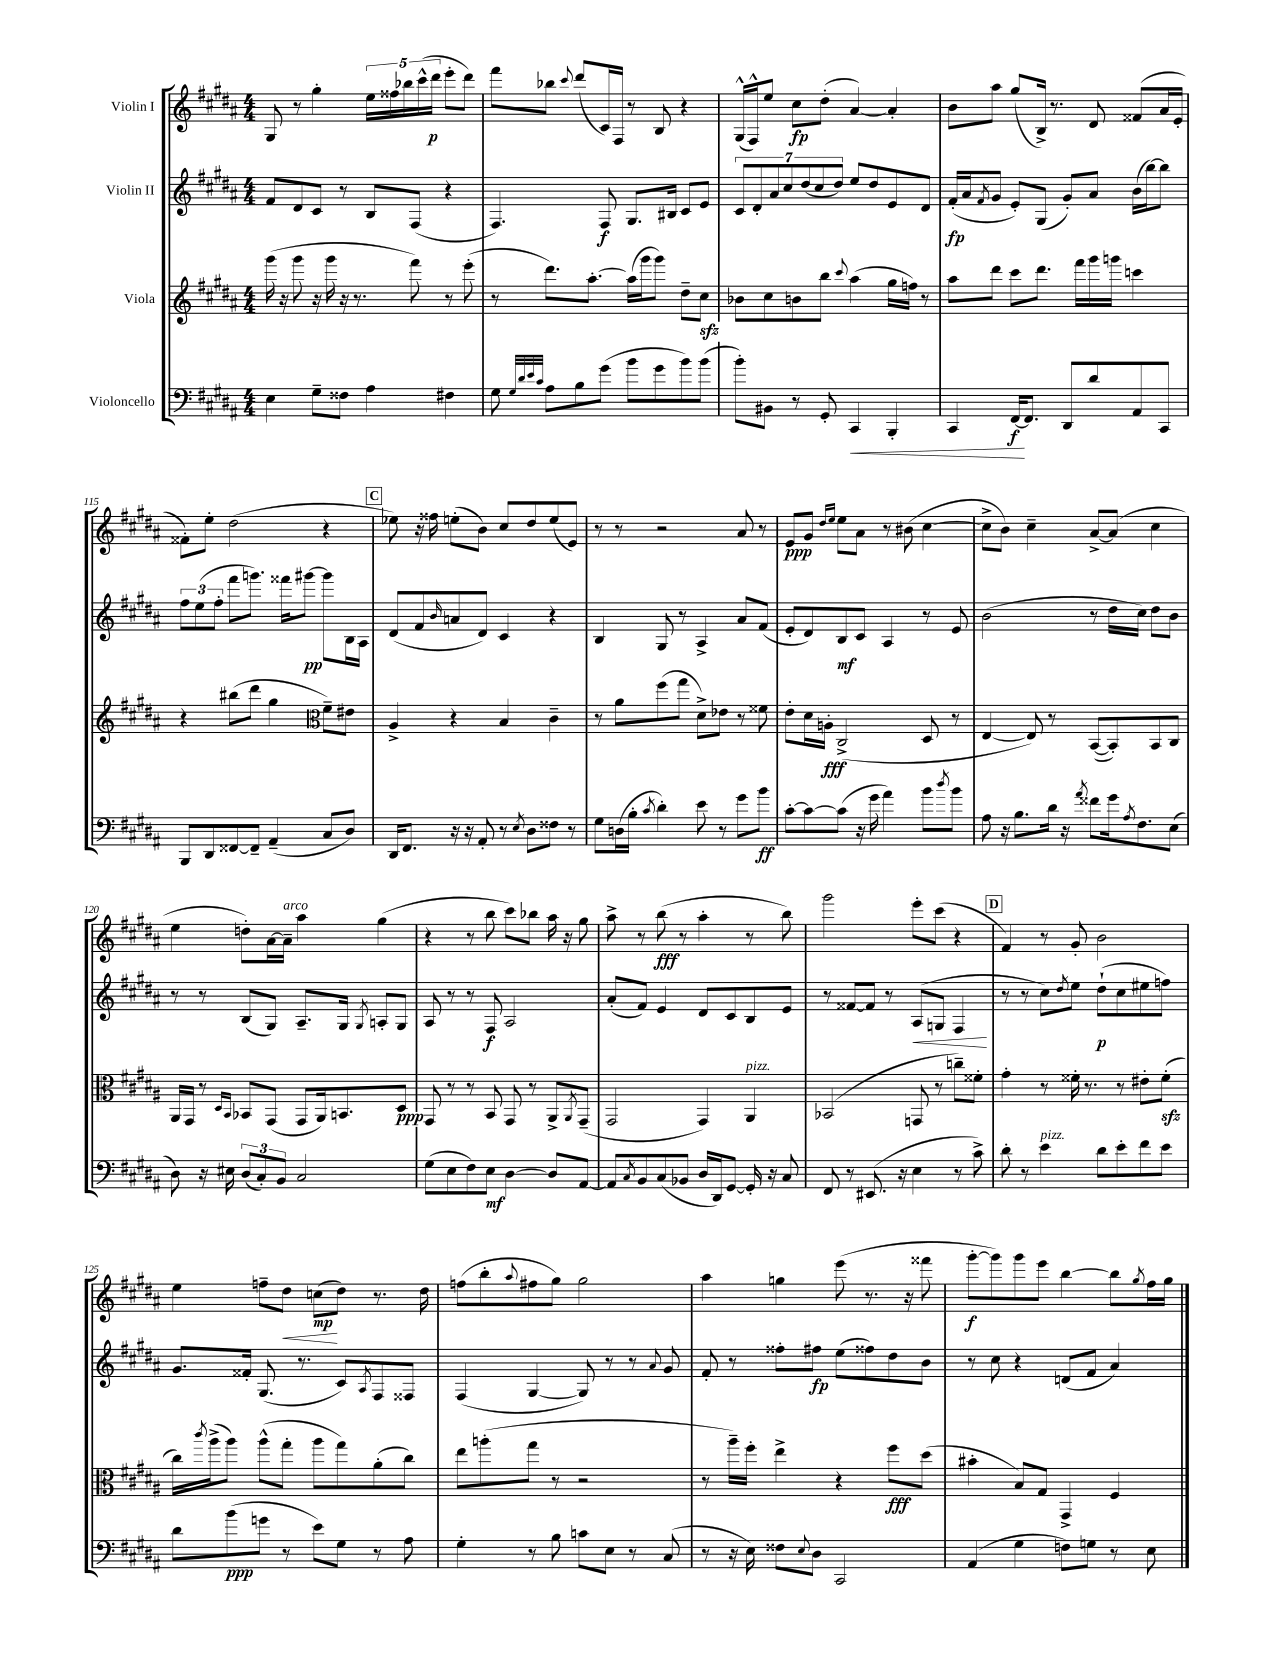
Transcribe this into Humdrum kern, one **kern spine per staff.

**kern	**kern	**kern	**kern
*staff4	*staff3	*staff2	*staff1
*clefF4	*clefG2	*clefG2	*clefG2
*k[f#c#g#d#a#]	*k[f#c#g#d#a#]	*k[f#c#g#d#a#]	*k[f#c#g#d#a#]
*M4/4	*M4/4	*M4/4	*M4/4
4E	(16ggg#	8f#	8G#
.	16r	.	.
.	8ggg#	8d#	8r
8G#~	16r	8c#	4gg#'
.	16ggg#	.	.
8F##	16r	8r	.
.	8.r	.	.
4A#	.	8B	20ee
.	.	.	20ff##
.	.	.	20bb-
.	8fff#)	(8F#	.
.	.	.	(20ccc#^^
.	.	.	20ddd#
4F#	8r	4r	8eee'
.	(8eee'	.	8ddd#)
=	=	=	=
8G#	8r	4.F#)	8fff#
32qqG#	.	.	.
32qqd#	.	.	.
32qqe	.	.	.
32qqc#	.	.	.
8A#	8.ddd#)	.	8bb-
.	.	.	8qqccc#
8B	.	.	(8ddd#
.	[8.aa#'	.	.
(8g#	.	8F#	16c#)
.	.	.	16F#
8b	(16aa#]	8.G#	8r
.	16ggg#	.	.
8g#	8ggg#)	.	8B
.	.	16B#	.
8b)	8dd#~	8c#	4r
(8b	8cc#	8e	.
=	=	=	=
8b')	8b-	14c#	(16G#^^
.	.	.	16F#^^)
.	.	14d#'	.
8BB#	8cc#	.	8ee
.	.	14a#	.
.	.	14cc#	.
8r	8b	.	8cc#
.	.	(14dd#	.
.	.	14cc#	.
8GG#'	8bb	.	(8dd#'
.	.	14dd#)	.
.	8qqccc#	.	.
4CC#	(4aa#	8ee	[4a#)
.	.	8dd#	.
4BBB'	16gg#	8e	4a#']
.	16ff)	.	.
.	8r	8d#	.
=	=	=	=
4CC#	8aa#	(16f#'	8b
.	.	16a#	.
.	.	8qf#	.
.	8ddd#	8g#	8aa#
[16FF#	8ccc#	8e')	(8gg#
8.FF#]	.	.	.
.	8.ddd#	(8G#	16B^)
.	.	.	8.r
8DD#	.	8g#')	.
.	16fff#	.	.
8d#	16ggg#	8a#	8d#
.	16ggg	.	.
8AA#	4ccc	(16b	(8f##
.	.	[16bb)	.
8CC#	.	8bb]	16a#
.	.	.	16e'
=	=	=	=
8BBB	4r	12ff#	8f##')
.	.	(12ee	.
8DD#	.	.	8ee'
.	.	12ff#'	.
[8FF##	(8bb#	8fff#	(2dd#
8FF##~]	8ddd#	8.ggg)	.
(4AA#~	4gg#	.	.
.	.	16fff##	.
.	.	[8ggg#	.
*	*clefC3	*	*
8C#	8f#~)	8ggg#]	4r
8D#)	8e#	16B	.
.	.	16A#	.
=	=	=	=
16DD#	4A#^	(8d#	8ee-)
8.FF#	.	.	.
.	.	8f#	16r
.	.	.	16ff##
.	.	16qqb	.
16r	4r	8a	(8ee'
16r	.	.	.
8AA#'	.	8d#)	8b)
8r	4B	4c#	8cc#
8qE	.	.	.
8D#	.	.	8dd#
8F##	4c#~	4r	(8ee
8r	.	.	8e)
=	=	=	=
8G#	8r	4B	8r
(16D	8a#	.	8r
16B'	.	.	.
8qc#	.	.	.
4d#')	(8ff#	8G#	2r
.	8gg#	8r	.
8e	8d#^)	4A#^	.
8r	8e-	.	.
8g#	8r	8a#	8a#
8b	8f##	(8f#	8r
=	=	=	=
[8c#'	8e'	8e'	8e
8c#_	16d#	8d#)	8g#
.	16A'	.	.
.	.	.	16qqdd#
.	.	.	16qqee
(8c#]	(2C#^	8B	8ee
16r	.	8c#	8a#
16g#	.	.	.
4a#)	.	4A#	8r
.	.	.	(8b#
8b	8D#	8r	[4cc#
8qdd#	.	.	.
8b	8r	8e	.
=	=	=	=
8A#	[4E	(2b	8cc#^]
16r	.	.	8b)
8.B	.	.	.
.	8E])	.	4cc#~
16d#	8r	.	.
16r	.	.	.
8qa#	.	.	.
8f##	([8BB	8r	[8a#^
16g#	8BB'])	16dd#	(8a#]
8qA#	.	.	.
8.F#	.	16cc#)	.
.	8BB	8dd#	4cc#
(8E	8C#	8b	.
=	=	=	=
8D#)	16AA#	8r	4ee
.	16GG#	.	.
16r	8r	8r	.
16E#	.	.	.
.	16qqD#	.	.
.	16qqBB	.	.
(12D#	8BB-	(8B	8dd')
12C#')	.	.	.
.	(8GG#	8G#)	[16a#
12BB	.	.	.
.	.	.	16a#~]
2C#	8GG#	8.A#~	4aa#
.	16AA#)	.	.
.	8.BB	16G#	.
.	.	8qG#	.
.	.	8A'	(4gg#
.	8D#	8G#	.
=	=	=	=
(8G#	8GG#	8A#	4r
8E	8r	8r	.
8F#)	8r	8r	8r
8E	8BB	8F#	8bb
[4D#	8GG#	2A#	8ccc#)
.	8r	.	8bb-
8D#]	8AA#^	.	16aa#
.	.	.	16r
.	8qAA#	.	.
[8AA#	(8GG#~	.	8gg#
=	=	=	=
8AA#]	2GG#	(8a#'	8aa#^
8qC#	.	.	.
8BB	.	8f#)	8r
(8C#	.	4e	(8bb
8BB-	.	.	8r
16D#	4GG#)	8d#	4aa#'
16DD#)	.	.	.
[8GG#	.	8c#	.
16GG#']	4AA#	8B	8r
16r	.	.	.
8C#	.	8e	8bb)
=	=	=	=
8FF#	(2BB-	8r	2ggg#
8r	.	[8f##	.
(8.EE#	.	8f##]	.
.	.	8r	.
16r	.	.	.
4E	8GG	(8A#	8eee'
.	8r	8G	(8ccc#
8r	8cc~)	4F#	4r
8c#^)	8f##'	.	.
=	=	=	=
8d#'	4g#'	8r	4f#)
8r	.	8r	.
4e	8r	8cc#)	8r
.	.	8qdd#	.
.	16f##'	8ee	8g#'
.	8.r	.	.
8d#	.	(8dd#`	2b
8e'	8r	8cc#	.
8f#	8e#'	8ee#	.
8e	(8f##'	8ff)	.
=	=	=	=
8d#	16cc#)	8.g#	4ee
.	8qccc#	.	.
.	(16aa#^	.	.
(8b	8aa#)	.	.
.	.	16f##'	.
8g	(8aa#^^	(8.G#	8ff~
8r	8gg#'	.	8dd#
.	.	8.r	.
8e)	8aa#	.	(8cc
8G#	8gg#)	8c#)	8dd#)
.	.	8qA#	.
8r	(8a#'	8F#	8.r
8A#	8cc#)	8F##	.
.	.	.	16dd#
=	=	=	=
4G#'	8ee	(4F#	(8ff
.	(8aa'	.	8bb'
.	.	.	8qqaa#
8r	8gg#	[4G#	8ff#
8B	8r	.	8gg#)
8c	2r	8G#])	2gg#
8E	.	8r	.
8r	.	8r	.
.	.	8qqa#	.
(8C#	.	8g#	.
=	=	=	=
8r	8r	8f#'	4aa#
16r	16aa#~)	8r	.
16E)	16ff#'	.	.
8F##	4ee^	8ff##'	4gg
8qqE	.	.	.
8D#	.	8ff#	.
2CC#	4r	(8ee	(8eee
.	.	8ff##)	8.r
.	8ff#	8dd#	.
.	.	.	16r
.	(8dd#	8b	8fff##
=	=	=	=
(4AA#	4b#'	8r	[8ggg#'
.	.	8cc#	8ggg#])
4G#	8B)	4r	8ggg#
.	8G#	.	8eee
8F)	4GG#^	(8d	[4bb
8G	.	8f#	.
8r	4F#	4a#)	8bb]
.	.	.	8qgg#
8E	.	.	16ff#
.	.	.	16gg#
==	==	==	==
*-	*-	*-	*-
